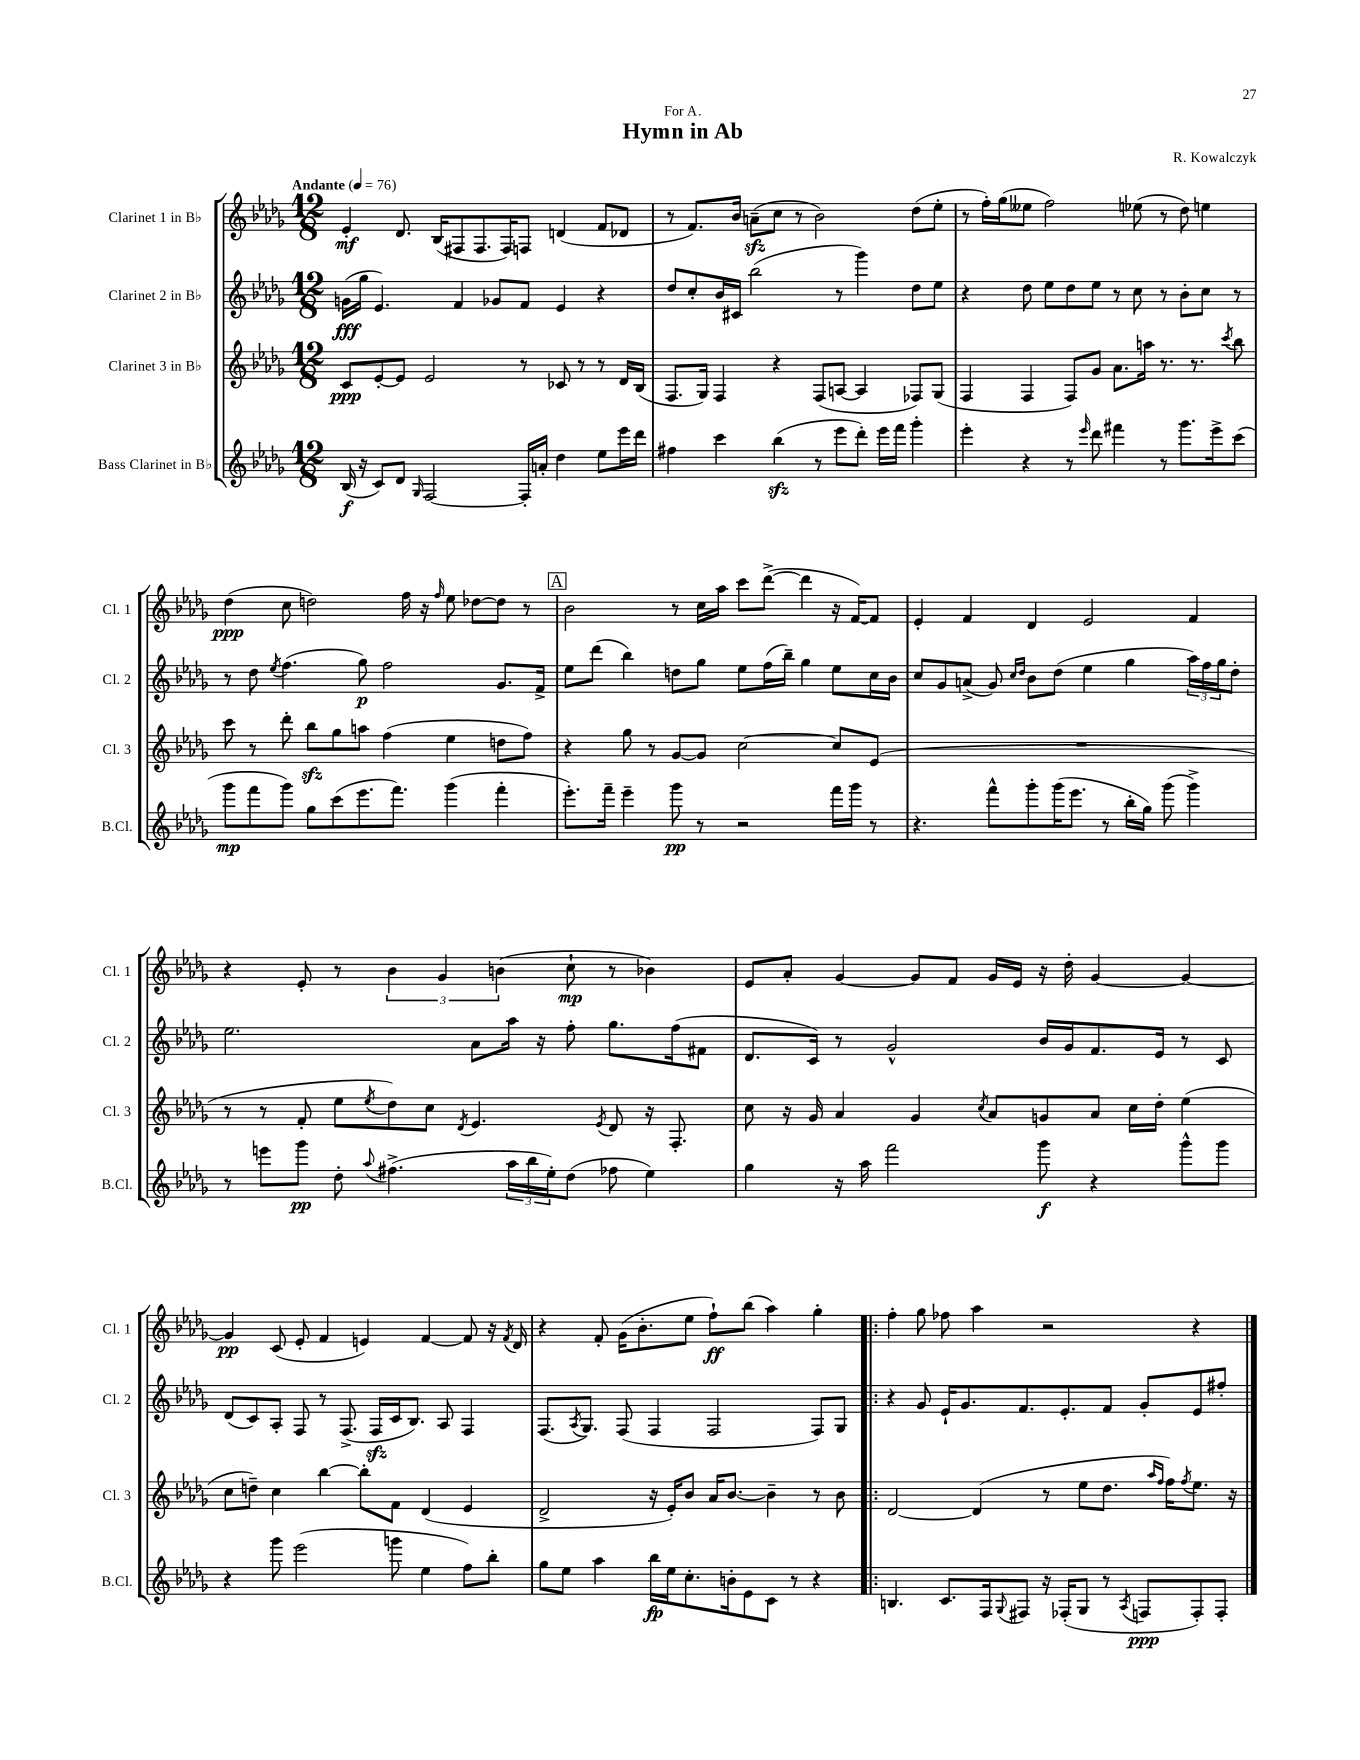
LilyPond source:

\header { title = "Hymn in Ab" composer = "R. Kowalczyk" dedication = "For A." }
<<
\new StaffGroup <<
\new Staff = "s0" \with { instrumentName = "Clarinet 1 in Bb" shortInstrumentName = "Cl. 1" } {
    \clef treble \key des \major \numericTimeSignature \time 12/8 \tempo "Andante" 4 = 76
    ees'4-.\mf des'8. bes16( fis8 fis8. fis16) f8 d'4( f'8 des'8 |
    r8 f'8.) bes'16 a'8--\sfz( c''8 r8 bes'2) des''8( ees''8-. |
    r8 f''16-.) ges''16( eeses''8 f''2) ees''8( r8 des''8) e''4 |
    des''4\ppp( c''8 d''2) f''16 r16 \grace { f''16 } ees''8 des''8~ des''8 r8 |
    \mark \markup { \box "A" } bes'2 r8 c''16 aes''16 c'''8 des'''8~->( des'''4 r16 f'16~) f'8 |
    ees'4-. f'4 des'4 ees'2 f'4 |
    r4 ees'8-. r8 \tuplet 3/2 { bes'4 ges'4 b'4( } c''8-!\mp r8 bes'4) |
    ees'8 aes'8-. ges'4~ ges'8 f'8 ges'16 ees'16 r16 des''16-. ges'4~ ges'4~ |
    ges'4\pp c'8( ees'8-. f'4 e'4) f'4~ f'8 r16 \acciaccatura { f'8 } des'16 |
    r4 f'8-. ges'16( bes'8.-. ees''8 f''8-!\ff) bes''8( aes''4) ges''4-. |
    \bar ".|:" f''4-. ges''8 fes''8 aes''4 r2 r4 \bar "|." |
}
\new Staff = "s1" \with { instrumentName = "Clarinet 2 in Bb" shortInstrumentName = "Cl. 2" } {
    \clef treble \key des \major \numericTimeSignature \time 12/8
    g'16\fff( ges''16 ees'4.) f'4 ges'8 f'8 ees'4 r4 |
    des''8 c''8-. bes'16 cis'16 bes''2( r8 ges'''4) des''8 ees''8 |
    r4 des''8 ees''8 des''8 ees''8 r8 c''8 r8 bes'8-. c''8 r8 |
    r8 des''8 \acciaccatura { ees''8 } f''4.( ges''8\p) f''2 ges'8. f'16-> |
    \mark \markup { \box "A" } ees''8 des'''8( bes''4) d''8 ges''8 ees''8 f''16( bes''16--) ges''4 ees''8 c''16 bes'16 |
    c''8 ges'8 a'8->( ges'8) \grace { c''16 des''16 } bes'8 des''8( ees''4 ges''4 \tuplet 3/2 { aes''16) f''16 ges''16 } des''8-. |
    ees''2. aes'8 aes''16 r16 f''8-. ges''8. f''16( fis'8 |
    des'8. c'16) r8 ges'2-^ bes'16 ges'16 f'8. ees'16 r8 c'8 |
    des'8( c'8) aes8-. f8 r8 f8.->( f16\sfz c'16 bes8.) aes8 f4 |
    f8.( \acciaccatura { aes8 } ges8.) f8( f4 f2 f8) ges8 |
    \bar ".|:" r4 ges'8 ees'16-! ges'8. f'8. ees'8.-. f'8 ges'8-. ees'8 fis''8-. \bar "|." |
}
\new Staff = "s2" \with { instrumentName = "Clarinet 3 in Bb" shortInstrumentName = "Cl. 3" } {
    \clef treble \key des \major \numericTimeSignature \time 12/8
    c'8\ppp ees'8~-. ees'8 ees'2 r8 ces'8 r8 r8 des'16 bes16( |
    f8. ges16) f4 r4 f8( a8~ a4 fes8) ges8( |
    f4 f4 f8) ges'8 aes'8. a''16 r8. r8. \acciaccatura { c'''8 } bes''8 |
    c'''8 r8 des'''8-. bes''8\sfz ges''8 a''8 f''4( ees''4 d''8 f''8) |
    \mark \markup { \box "A" } r4 ges''8 r8 ges'8~ ges'8 c''2~ c''8 ees'8( |
    R1. |
    r8 r8 f'8-. ees''8 \acciaccatura { ees''8 } des''8) c''8 \acciaccatura { des'8 } ees'4. \acciaccatura { ees'8 } des'8 r16 f8.-. |
    c''8 r16 ges'16 aes'4 ges'4 \acciaccatura { c''8 } aes'8 g'8 aes'8 c''16 des''16-. ees''4( |
    c''8 d''8--) c''4 bes''4~ bes''8-. f'8 des'4( ees'4 |
    des'2-> r16 ees'16-.) bes'8 aes'16 bes'8.~ bes'4-- r8 bes'8 |
    \bar ".|:" des'2~ des'4( r8 ees''8 des''8. \grace { aes''16 f''16 } f''16) \acciaccatura { f''8 } ees''8. r16 \bar "|." |
}
\new Staff = "s3" \with { instrumentName = "Bass Clarinet in Bb" shortInstrumentName = "B.Cl." } {
    \clef treble \key des \major \numericTimeSignature \time 12/8
    bes16\f( r16 c'8) des'8 \grace { ges16 } f2~ f16-. a'16-. des''4 ees''8 ees'''16 des'''16 |
    fis''4 c'''4 bes''4\sfz( r8 ees'''8 des'''8-.) ees'''16 f'''16 ges'''4-. |
    ees'''4-. r4 r8 \grace { ees'''16 } des'''8 fis'''4 r8 ges'''8. ees'''16-> c'''8( |
    ges'''8\mp f'''8 ges'''8) ges''8 c'''8( ees'''8. f'''8.) ges'''4( f'''4-. |
    \mark \markup { \box "A" } ees'''8.-.) f'''16-- ees'''4-- ges'''8\pp r8 r2 f'''16 ges'''16 r8 |
    r4. f'''8-^ ges'''8-. ges'''16( ees'''8. r8 bes''16-. ges''16) ges'''8( ges'''4->) |
    r8 e'''8 ges'''8\pp des''8-. \appoggiatura { aes''8 } fis''4.->( \tuplet 3/2 { aes''16 bes''16 ees''16-.) } des''8( fes''8 ees''4) |
    ges''4 r16 aes''16 f'''2 ges'''8\f r4 ges'''8-^ ges'''8 |
    r4 ges'''8 ees'''2( g'''8 ees''4 f''8) bes''8-. |
    ges''8 ees''8 aes''4 bes''16\fp ees''16 c''8.-. b'16-. ees'8 c'8 r8 r4 |
    \bar ".|:" b4. c'8. f16 \appoggiatura { ges8 } fis8 r16 fes16-.( ges8 r8 \acciaccatura { aes8 } f8\ppp f8-.) f8-. \bar "|." |
}
>>
>>
\layout { \context { \Score \remove "Bar_number_engraver" } }
